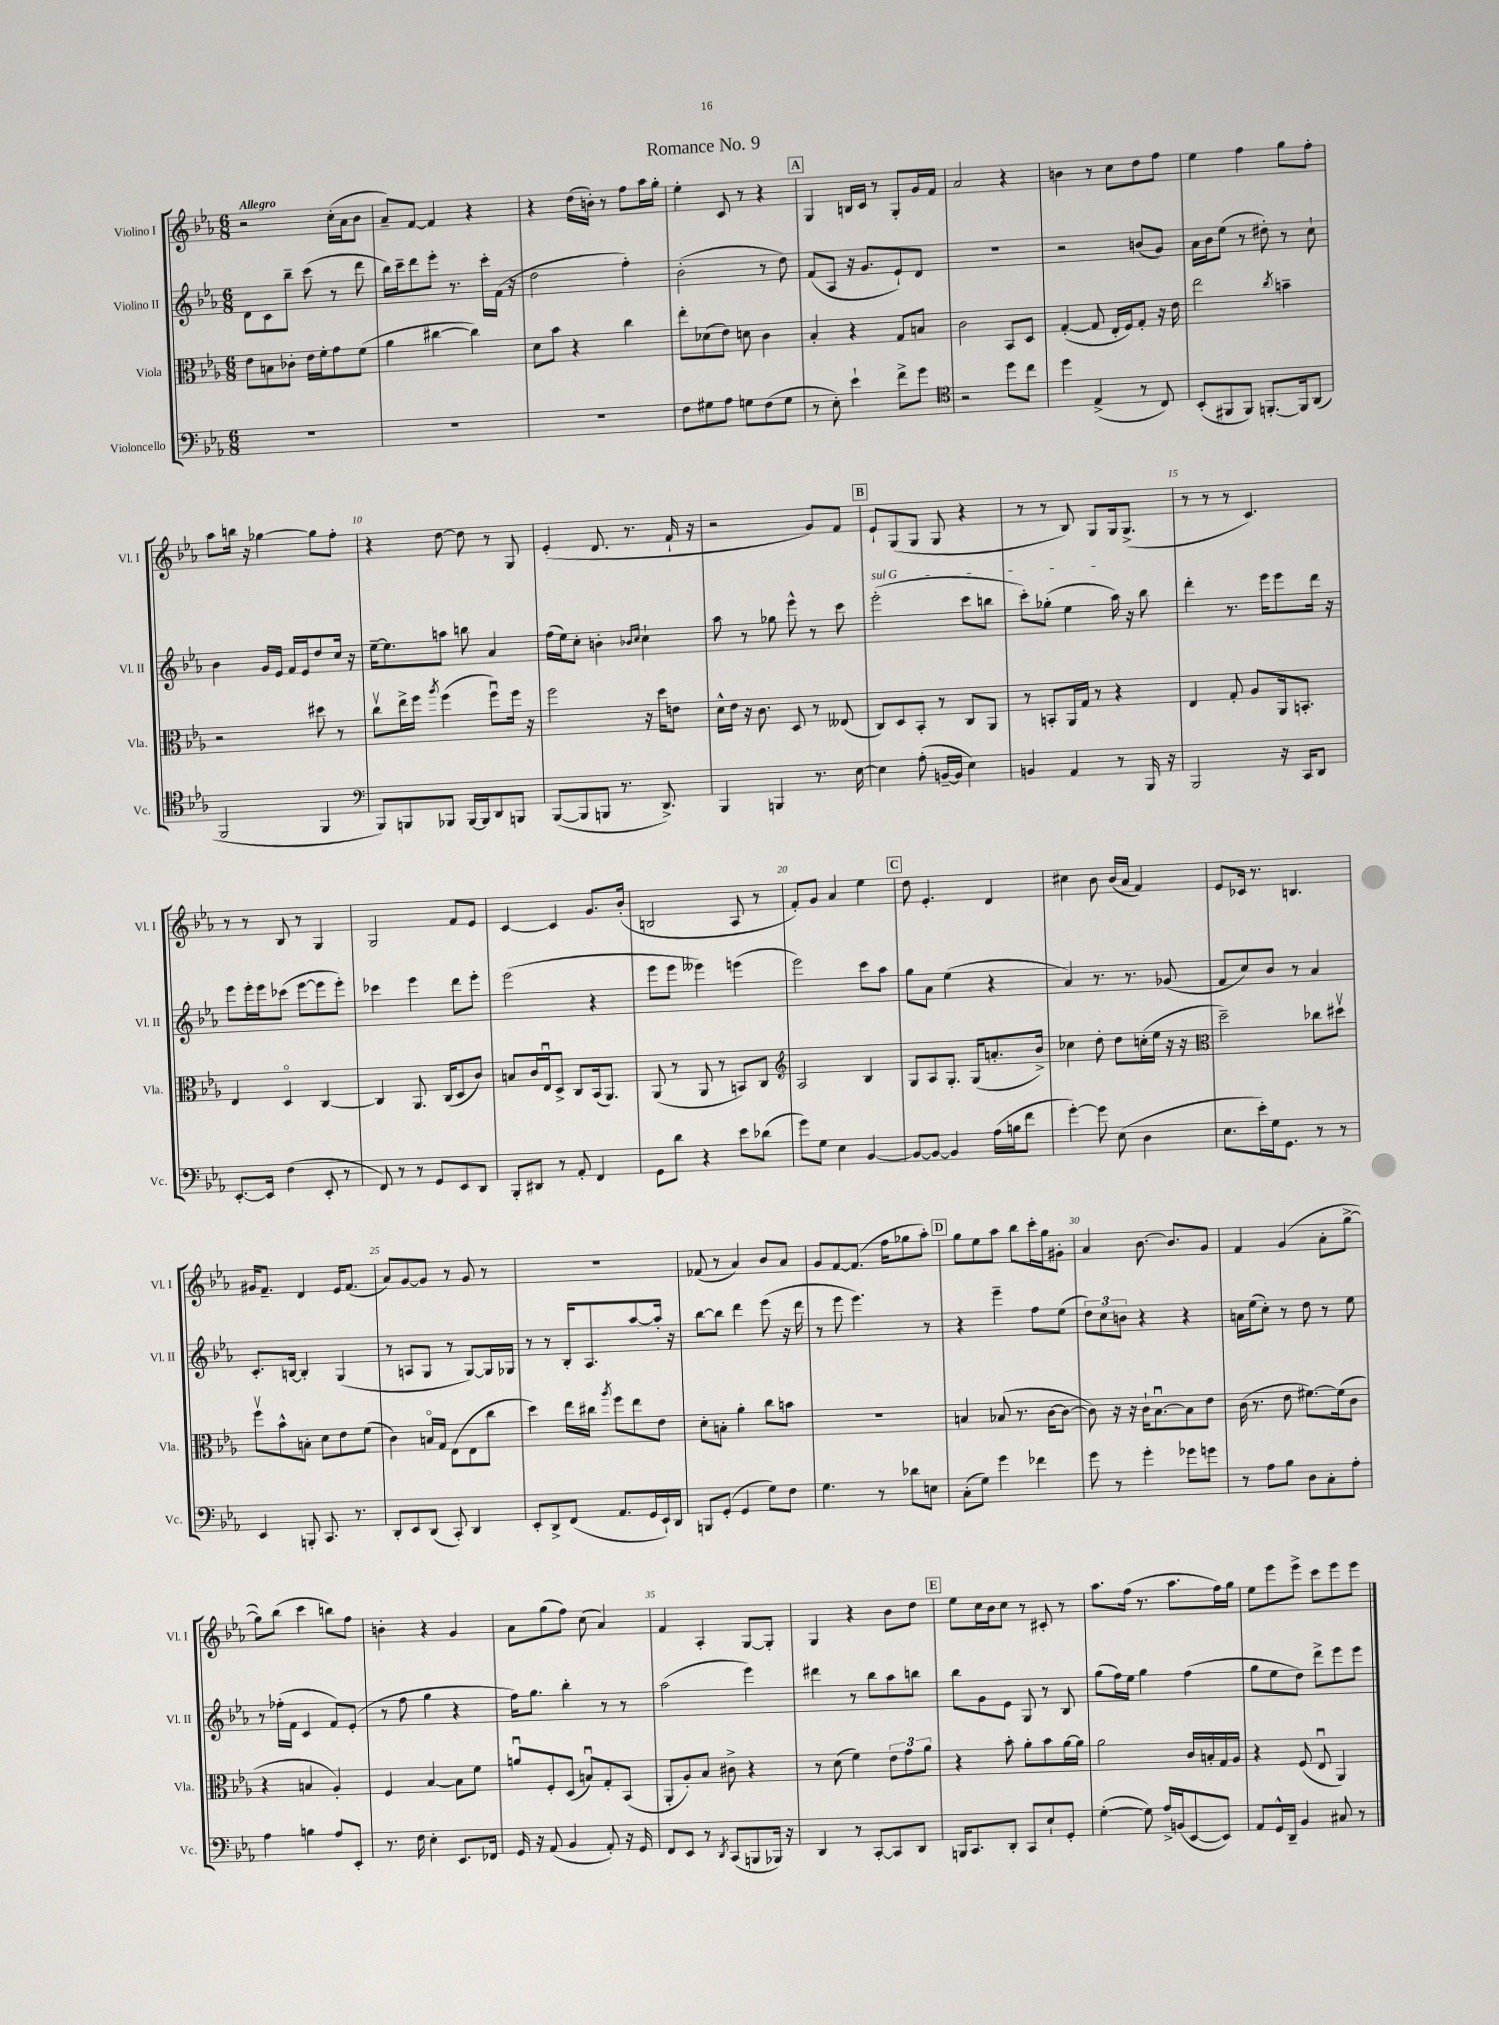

**kern	**kern	**kern	**kern
*staff4	*staff3	*staff2	*staff1
*clefF4	*clefC3	*clefG2	*clefG2
*k[b-e-a-]	*k[b-e-a-]	*k[b-e-a-]	*k[b-e-a-]
*M6/8	*M6/8	*M6/8	*M6/8
2.r	8e-	8d	2r
.	8B	8c	.
.	8c-'	8bb-~	.
.	16e-	(8ccc	.
.	16f'	.	.
.	8g	8r	(16cc'
.	.	.	16a-
.	(8f	8ddd	8b-
=	=	=	=
2.r	4a-	16bb-)	8a-~)
.	.	16ccc~	.
.	.	8ddd	[8f
.	[4cc#	8eee-'	4f]
.	.	8.r	.
.	4cc#])	.	4r
.	.	16ccc'	.
.	.	(16f	.
.	.	16r	.
=	=	=	=
2.r	8d	2dd	4r
.	8b-	.	.
.	4r	.	(16dd
.	.	.	16b')
.	.	.	8r
.	4cc	4ff')	8ff
.	.	.	16aa-
.	.	.	16gg'
=	=	=	=
8F	8ee-'	(2b-'	4ee-'
8G#	(8d-	.	.
8A-	8e-)	.	8c
8G	8d	.	8r
(8F	4c	8r	4r
8G	.	8dd)	.
=	=	=	=
8r	4B-'	(8f	4G
8E-')	.	8A-	.
4e-`	4r	16r	16B
.	.	8.g	16c
.	.	.	8r
8f^	8G	8e-`)	8G'
8g	8B	8d	16g
.	.	.	16f
=	=	=	=
*clefC4	*	*	*
2r	2c	2.r	2a-
8dd	8BB-	.	4r
8cc	8D	.	.
=	=	=	=
4dd	([4G'	2r	4b
(4E-^	8G]	.	8r
.	16E-'	.	8cc
.	16F)	.	.
8r	8G'	(8b	8dd
8C)	16r	8g)	8ff
.	16e-	.	.
=	=	=	=
(8BB-'	2ee-	16a-	4ee-
.	.	16b-	.
8FF#	.	(8ee-	.
8FF#)	.	8r	4ff
[8.FF'	.	8dd#')	.
.	8qcc	.	.
.	4b~	8r	8gg
16FF]	.	.	.
(8AA-	.	8cc`	8ff'
=	=	=	=
2FF	2r	4b-	8aa-
.	.	.	16bb
.	.	.	16r
.	.	16g	[4gg-
.	.	16e-	.
.	.	16f	.
.	.	16e-	.
4FF	8dd#	8dd	8gg-]
.	8r	16cc	8ff'
.	.	16r	.
=	=	=	=
*clefF4	*	*	*
8BBB-)	8ccv	[16ee-~	4r
.	.	8.ee-]	.
8BBB	16ee-^	.	.
.	16ff	.	.
.	8qaa-	.	.
8BBB-	(4ff	8aa	[8dd
[16BBB-	.	8bb	8dd]
16BBB-]	.	.	.
8DD	8ffu)	4a-	8r
8BBB	16ff	.	8G
.	16r	.	.
=	=	=	=
([8BBB-	2ff	(16ff	(4e-'
.	.	16ee-)	.
8BBB-]	.	8cc'	.
8BBB	.	4b'	8.d
8.r	.	.	.
.	.	.	8.r
.	.	16qqb-	.
.	.	16qqcc	.
.	16r	4cc`	.
8.DD^)	16dd	.	.
.	8e	.	16f`
.	.	.	16r
=	=	=	=
4BBB-	16d^^	8aa-	2r
.	16e-	.	.
.	16r	8r	.
.	8.c	.	.
4BBB	.	8gg-	.
.	8D	8eee-^^	.
8.r	8r	8r	8g)
.	(8E--	8ccc	8f
[16E-	.	.	.
=	=	=	=
4E-]	8C)	(2eee-'	8e-`
.	8D	.	(8G
(8A-'	8BB-'	.	8G
[16BB~	8r	.	8G
16BB]	.	.	.
4E-)	8C	8ccc	4r
.	8AA-	8bb	.
=	=	=	=
4BB	8r	8ccc')	8r
.	8BB'	(8gg-'	8r
4AA-	16AA-	4ee-	8B-)
.	16G	.	.
.	8r	.	8G
8r	4r	16aa-)	16G
.	.	16r	(8.G^
16BBB-	.	8bb-	.
16r	.	.	.
=	=	=	=
2BBB-	4E-	4ddd'	8r
.	.	.	8r
.	8G'	8.r	8r
.	8A-	.	4.c)
.	.	16eee-	.
16r	16AA-	8eee-	.
16CC	8.BB'	.	.
8DD	.	16ddd	.
.	.	16r	.
=	=	=	=
[8.EE-'	4E-	8eee-	8r
.	.	16eee-'	8r
16EE-]	.	16eee-	.
(4F	4Do	(8ccc-	8B-
.	.	[8eee-	8r
8EE-'	[4C	8eee-]	4G
8r	.	8eee-')	.
=	=	=	=
8FF)	4C]	4ccc-	2G
8r	.	.	.
8r	8.AA-	4eee-	.
8GG	.	.	.
.	(16C	.	.
8EE-	8D	8ddd	8f
8DD	8c)	8eee-'	8e-
=	=	=	=
8BBB-'	8B	(2eee-	[4c
8DD#	16c	.	.
.	16E-u	.	.
8r	8D^	.	4c]
8AA-'	8C	.	.
4FF	(16BB-	4r	8.g
.	8.AA-)	.	.
.	.	.	(16b-'
=	=	=	=
8GG	(8AA-	8eee-	2B
8d	8r	8eee-	.
4r	8AA-	4eee--)	.
.	8r	.	.
8e-	8BB)	(4eee	8A-
(8d-	8C	.	8r
=	=	=	=
*	*clefG2	*	*
8g)	2A-	2eee-)	8f')
8G	.	.	8g
4E-	.	.	4a-
[4BB-	4B-	8ccc	4ee-
.	.	8aa-	.
=	=	=	=
8BB-_	8G	8gg	8dd
8BB-_	8A-	8a-	4.e-'
4BB-]	8.G'	(4ee-	.
.	(16G	.	.
(16A-	8.a'	4r	4d
16B	.	.	.
8f	.	.	.
.	16b-^)	.	.
=	=	=	=
[4g')	4cc-	4a-)	4cc#
8g]	8dd'	8.r	8b-
(8E-	8dd	.	(16b-
.	.	8.r	16a-
4D	(16cc'	.	4f)
.	16ee-	.	.
.	16r	(8g-	.
.	16r	.	.
=	=	=	=
*	*clefC3	*	*
8.E-	2dd~)	8f	8e-
.	.	8cc)	16c-
16e-')	.	.	8.r
16G	.	8b-	.
8.GG	.	.	.
.	.	8r	4.B
8r	8cc-	4a-	.
8r	8dd#v	.	.
=	=	=	=
4EE-	8ffv	8.c'	16g#
.	.	.	8.f~
.	8b-^^	.	.
.	.	[16B	.
8BBB'	8B'	4B']	4d
8.CC	8d	.	.
.	8e-	(4G	16e-
8.r	.	.	(8.f
.	(8f	.	.
=	=	=	=
8DD'	4c)	8r	8a-)
8EE-	.	8A	[8g
(8DD	16Bo	8G	8g]
.	16G	.	.
8CC')	(8E-	8r	8r
4DD	8E-	[8G)	8g
.	8cc	16G]	8r
.	.	16G-	.
=	=	=	=
8EE-'	4dd)	8r	2.r
8DD^	.	8r	.
(8FF	16ee-	16B-'	.
.	16cc#	8.A-	.
.	8qaa-	.	.
8.AA-	8ff	.	.
.	8ee-	[8aa-	.
16GG	.	.	.
16EE-`)	8e-	16aa-']	.
16DD	.	16r	.
=	=	=	=
8BBB	8d'	[8bb-	(8f-
(8GG'	8B'	8bb-]	8r
4GG	4a-'	4ddd	4a-)
8G)	8cc	(8eee-	8b-
8F	8b	16r	8a-
.	.	16ddd	.
=	=	=	=
4.G	2.r	8r	8g
.	.	8eee-	[8f
.	.	4.eee-)	(8.f]
8r	.	.	.
.	.	.	16ff
8d-	.	.	8gg-
8E	.	8r	8aa-')
=	=	=	=
(8C'	4B	4r	8gg
8G)	.	.	8ee-
4g	(8B-	4eee-~	8aa-
.	8.r	.	8bb-
4f-	.	8ff	16ccc'
.	[16c	.	16gg
.	8c_	(8ee-	8g#'
=	=	=	=
8g	8c])	12dd)	4a-
.	.	12cc	.
8r	16r	.	.
.	.	12b	.
.	16r	.	.
4g'	16c`	4r	[8.b-
.	[8.B-u	.	.
.	.	.	8.b-]
8g-	8B-]	4r	.
8g	8e-	.	8g
=	=	=	=
8r	(16c	16a	4f
.	8.r	(16ee-	.
8A-	.	8cc')	.
8B-	8e-	8r	(4g
8D	[8.f#)	8dd	.
8C'	.	8r	8a-'
.	(16f#]	.	.
8A-'	8c	8ee-	[8gg^
=	=	=	=
4A-	4r	8r	8gg])
.	.	(16ff-'	(8bb-
.	.	16f	.
4B	4B	4c	4ccc
8A-	4A-')	8f)	8bb)
8EE-'	.	(8e-'	8ff
=	=	=	=
8.r	4F	8r	4b'
.	.	8ff	.
16F	.	.	.
4E-'	[4B-	4gg	4r
8.EE-	8B-]	4r	4g
.	8f	.	.
16FF-	.	.	.
=	=	=	=
16GG	8au	16ff)	8a-
16r	.	8.gg	.
(8AA-	8F'	.	(8gg
4BB-	(8D	4bb-'	8ff)
.	8Bu)	.	(8cc
8AA-')	8G'	8r	4a-)
16r	(8BB-	8r	.
16GG	.	.	.
=	=	=	=
8FF	8AA-'	(2aa-	4f
8EE-	8A-')	.	.
8r	8B-	.	4A-'
8qDD	.	.	.
(8CC	8c#^	.	.
8BBB	4r	4eee-)	[8G
16BBB-)	.	.	8G']
16r	.	.	.
=	=	=	=
4DD	8r	4ddd#	4G
.	(8d	.	.
8r	4f)	8r	4r
[8CC'	.	8bb-	.
8CC]	12e-	8aa-	8b-
.	12g	.	.
8DD	.	8bb	8dd
.	12a-	.	.
=	=	=	=
16BBB	4r	8bb-	8ee-
8.CC	.	.	.
.	.	8g	16cc
.	.	.	16b-
8DD'	8b-'	8e-	8cc
8CC	8a-'	8G	8r
8E-`	8b-	8r	8c#'
8GG'	[16a-	8B-	8r
.	16a-]	.	.
=	=	=	=
([4G'	2a-	(8gg	8.aa-
.	.	16ff)	.
.	.	16ee-	(16ff
8G])	.	4gg	8.r
16A-^	.	.	.
(16BB	.	.	8.aa-
[8EE-	16c	(4ff	.
.	16B'	.	.
8EE-])	16G	.	16ff)
.	16A-	.	16gg
=	=	=	=
8AA-	4r	8gg	8ee-
16GG^^	.	8ee-	8eee-
16DD~	.	.	.
4BB-	(8F	8dd)	8eee-^
.	8E-u	8ddd^	8ccc
8C#	4AA-)	8eee-	8eee-
8r	.	8eee-	8eee-
==	==	==	==
*-	*-	*-	*-
